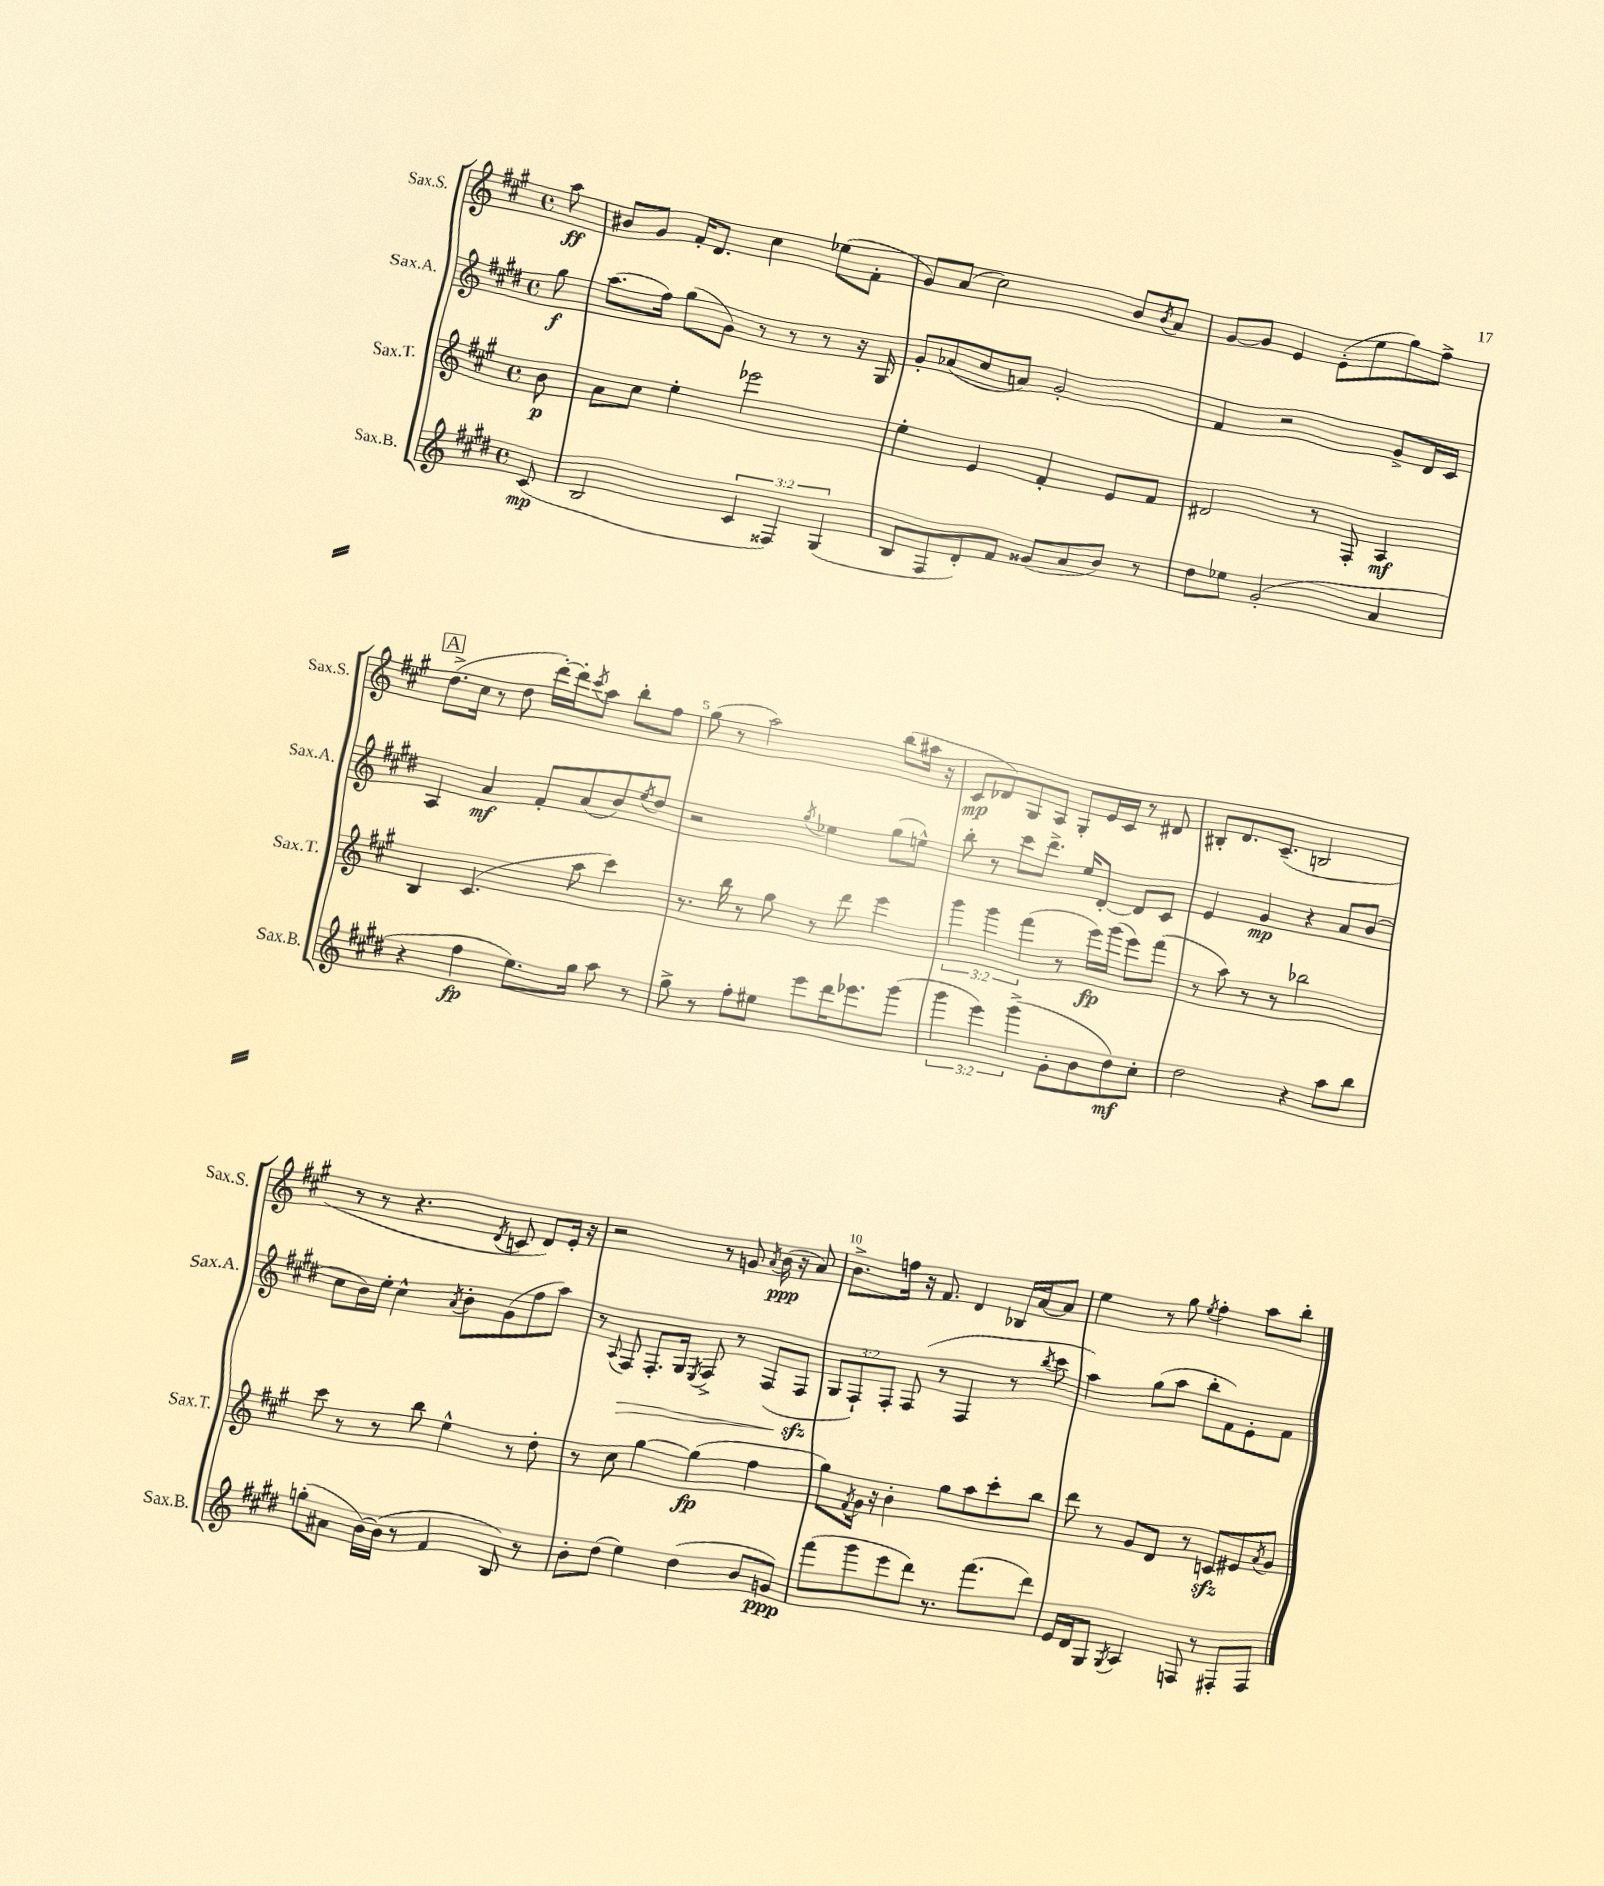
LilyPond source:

<<
\new StaffGroup <<
\new Staff = "s0" \with { instrumentName = "Sax.S." shortInstrumentName = "Sax.S." } {
    \clef treble \key a \major \defaultTimeSignature \time 4/4 \partial 8
    a''8\ff |
    bis'8 gis'8 fis'16-. d'8. cis''4 ees''8( fis'8-. |
    gis'8) a'8( cis''2) b'8 \acciaccatura { b'8 } a'8 |
    gis'8~ gis'8 e'4 e'8-.( e''8 gis''8) fis''8-> |
    \mark \markup { \box "A" } d''8.->( cis''16 r8 d''8 d'''16~-.) d'''16-. \acciaccatura { cis'''8 } a''8 b''8-. fis''8 |
    gis''8( r8 a''2) b''8( ais''16 r16 |
    cis'8\mp des'8) gis8 a8 gis8-. e'16 cis'16 r8 dis'8 |
    bis8-. d'8. cis'8.--( b2 |
    r8 r8 r4. \acciaccatura { d'8 } c'8 d'8) e'16-. r16 |
    r2 r8 g'8 \acciaccatura { a'8 } b'16\ppp( r16 a'8) |
    b'8.-> f''16 r16 fis'8. d'4 bes16 a'16~ a'8 |
    e''4 r8 gis''8 \acciaccatura { e''8 } fis''4-. a''8 b''8-. \bar "|." |
}
\new Staff = "s1" \with { instrumentName = "Sax.A." shortInstrumentName = "Sax.A." } {
    \clef treble \key e \major \defaultTimeSignature \time 4/4 \override Staff.TupletNumber.text = #tuplet-number::calc-fraction-text \partial 8
    gis''8\f |
    a''8.( fis''16) gis''8( gis'8) r8 r8 r8 r16 gis16 |
    gis'8-. aes'8( cis''8 a'8) gis'2-. |
    fis'4 r2 gis'8-> dis'16 cis'16 |
    \mark \markup { \box "A" } a4 a'4\mf fis'8-. a'8( b'8) \acciaccatura { e''8 } dis''8 |
    r2 \acciaccatura { gis''8 } ees''4 gis''8( e''8-^) |
    b''8-. r8 cis'''8 dis'''8.-> e''16 dis'8~-. dis'8 cis'8 |
    e'4 gis'4\mp r4 a'8 b'8( |
    cis''8 b'16) e''16-. cis''4-^ \acciaccatura { a'8 } b'8-. gis'8( fis''8 a''8) |
    r8 \appoggiatura { a8 } fis8\> fis8.-. gis16 \acciaccatura { e8 } fis8-> r8 fis8( fis8\sfz\! |
    \tuplet 3/2 { gis8 fis8-!) fis8-. } fis8( r8 fis4 r8 \acciaccatura { b''8 } cis'''8 |
    a''4) gis''8( a''8 b''8-. fis'8) e'8-. fis'8 \bar "|." |
}
\new Staff = "s2" \with { instrumentName = "Sax.T." shortInstrumentName = "Sax.T." } {
    \clef treble \key a \major \defaultTimeSignature \time 4/4 \override Staff.TupletNumber.text = #tuplet-number::calc-fraction-text \partial 8
    b'8\p |
    a'8 cis''8 e''4-. ees'''2 |
    e''4-. e'4 fis'4-. e'8 fis'8 |
    dis'2 r8 fis8-. a4\mf |
    \mark \markup { \box "A" } b4 cis'4.( a''8 cis'''4) |
    r8. b''16 r8 gis''8 r8 d'''8 e'''4 |
    \tuplet 3/2 { gis'''4 gis'''4 fis'''4( } r8 e'''16\fp) gis'''16( e'''8) fis'''8( |
    r8 a''8) r8 r8 bes''2 |
    cis'''8 r8 r8 b''8 e''4-^ r8 d''8-. |
    r8 cis''8 gis''4~ gis''4\fp( fis''4 |
    gis''8) \acciaccatura { fis'8 } gis'16 r16 b'4-. gis''8 a''8 cis'''8-. b''8 |
    d'''8 r8 gis'8 d'8 r8 c'8\sfz eis'8 \acciaccatura { a'8 } gis'8 \bar "|." |
}
\new Staff = "s3" \with { instrumentName = "Sax.B." shortInstrumentName = "Sax.B." } {
    \clef treble \key e \major \defaultTimeSignature \time 4/4 \override Staff.TupletNumber.text = #tuplet-number::calc-fraction-text \partial 8
    cis'8\mp( |
    b2 \tuplet 3/2 { cis'4 fisis4) gis4( } |
    b8 fis8 dis'8-.) fis'8 gisis'8( a'8 b'8) r8 |
    dis''8 ees''8 gis'2-.( a'4 |
    \mark \markup { \box "A" } r4 fis''4\fp e''8.) gis''16 a''8 r8 |
    gis''8-> r8 fis''8-. eis''8 e'''8 dis'''16 ees'''8. gis'''8( |
    \tuplet 3/2 { gis'''4 e'''4) gis'''4->( } gis'8-. b'8 dis''8\mf) cis''8-. |
    dis''2 r4 a''8 b''8 |
    g''8-.( ais'8 b'16~) b'16( r8 fis'4 b8) r8 |
    b'8-. dis''8( e''4) dis''4( b'8 g'8\ppp) |
    fis'''8( gis'''8 e'''8 dis'''8) r8. fis'''8.( dis'''8) |
    e'16 dis'16 gis8 \acciaccatura { gis8 } a4 f8 r8 fis8-. fis8 \bar "|." |
}
>>
>>
\layout { \context { \Score \override BarNumber.break-visibility = ##(#f #t #t) barNumberVisibility = #(every-nth-bar-number-visible 5) } }
